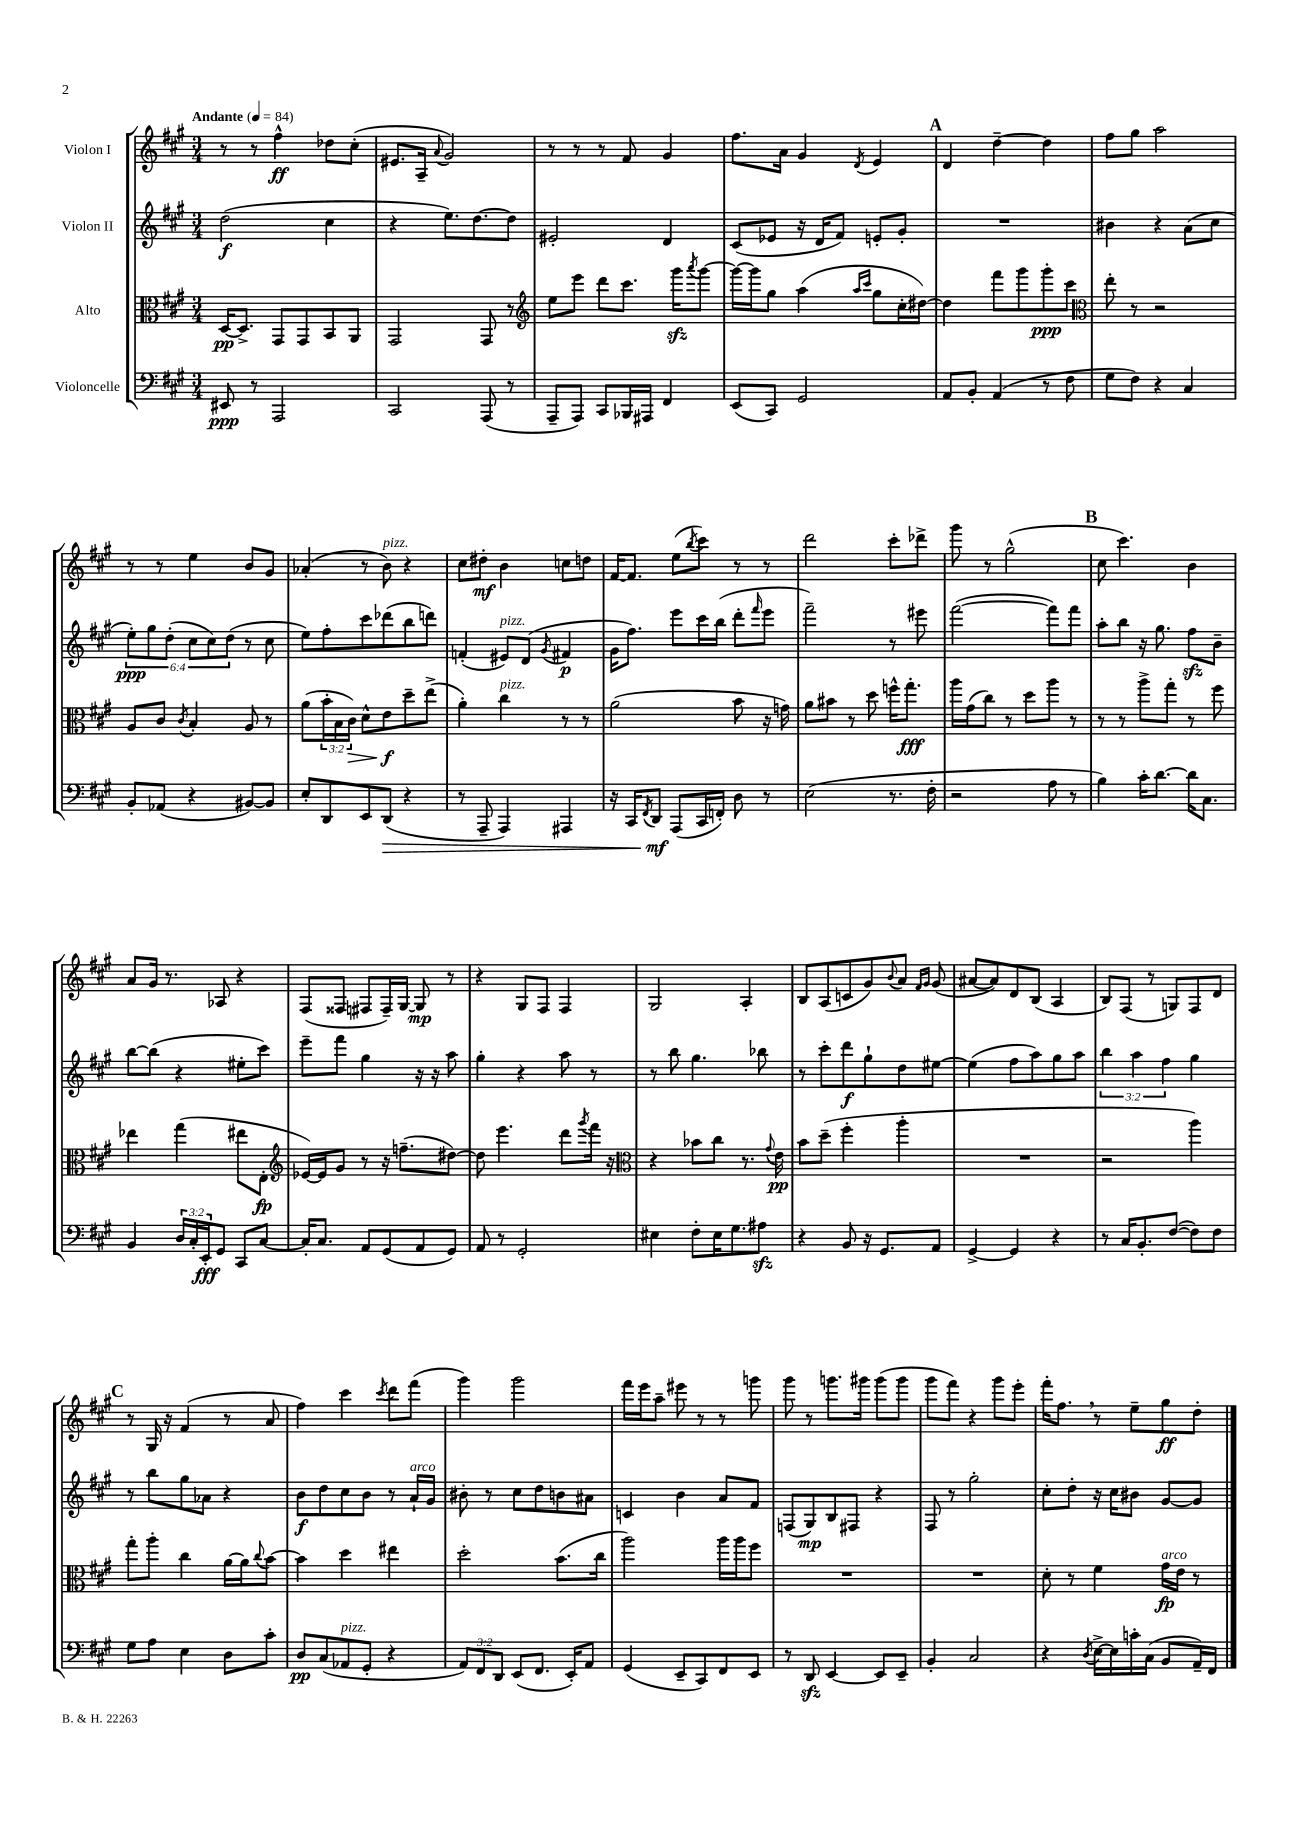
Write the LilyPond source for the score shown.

<<
\new StaffGroup <<
\new Staff = "s0" \with { instrumentName = "Violon I" } {
    \clef treble \key a \major \numericTimeSignature \time 3/4 \tempo "Andante" 4 = 84
    r8 r8 fis''4-^\ff des''8 cis''8-.( |
    eis'8. a16-- \appoggiatura { a'8 } gis'2) |
    r8 r8 r8 fis'8 gis'4 |
    fis''8. a'16 gis'4 \acciaccatura { d'8 } e'4 |
    \mark \markup { \bold "A" } d'4 d''4~-- d''4 |
    fis''8 gis''8 a''2 |
    r8 r8 e''4 b'8 gis'8 |
    aes'4-.( r8 b'8^\markup { \italic "pizz." }) r4 |
    cis''8 dis''8-.\mf b'4 c''8 d''8 |
    fis'16~ fis'8. e''8( \acciaccatura { b''8 } cis'''8) r8 r8 |
    d'''2 cis'''8-. des'''8-> |
    gis'''8 r8 gis''2-^( |
    \mark \markup { \bold "B" } cis''8 cis'''4.) b'4 |
    a'8 gis'16 r8. aes8 r4 |
    fis8( fisis8 fis8 fis16--) gis16~ gis8\mp r8 |
    r4 gis8 fis8 fis4 |
    gis2 a4-. |
    b8 a8( c'8 gis'8) \appoggiatura { b'8 } a'8 \grace { fis'16 gis'16 } gis'8( |
    ais'8~ ais'8) d'8 b8( a4 |
    b8) fis8( r8 g8) fis8 d'8 |
    \mark \markup { \bold "C" } r8 gis16 r16 fis'4( r8 a'8 |
    fis''4) cis'''4 \acciaccatura { cis'''8 } d'''8 fis'''8( |
    gis'''4) gis'''2 |
    fis'''16 e'''16 a''8-- eis'''8 r8 r8 g'''8 |
    gis'''8 r8 g'''8. gis'''16 gis'''8( gis'''8 |
    gis'''8 fis'''8) r4 gis'''8 e'''8-. |
    fis'''16-. fis''8. \breathe r8 e''8-- gis''8\ff d''8-. \bar "|." |
}
\new Staff = "s1" \with { instrumentName = "Violon II" } {
    \clef treble \key a \major \numericTimeSignature \time 3/4 \override Staff.TupletNumber.text = #tuplet-number::calc-fraction-text
    d''2\f( cis''4 |
    r4 e''8.) d''8.~ d''8 |
    eis'2-. d'4 |
    cis'8( ees'8 r16 d'16 fis'8) e'8-. gis'8-. |
    \mark \markup { \bold "A" } R2. |
    bis'4 r4 a'8( cis''8 |
    \tuplet 6/4 { e''8-.\ppp) gis''8 d''8-.( cis''8 cis''8) d''8( } r8 cis''8 |
    e''8) fis''8-. cis'''8 des'''8( b''8 d'''8) |
    f'4-.( eis'8^\markup { \italic "pizz." }) d'8( \acciaccatura { gis'8 } fis'4\p |
    gis'16 fis''8.) e'''8 cis'''16 b''16( d'''8-. \grace { fis'''16 } e'''8 |
    fis'''2--) r8 eis'''8 |
    fis'''2~( fis'''8) fis'''8 |
    \mark \markup { \bold "B" } a''8-. b''8 r16 gis''8. fis''8\sfz b'8-- |
    b''8~ b''8( r4 eis''8-. cis'''8) |
    e'''8-- fis'''8 gis''4 r16 r16 a''8 |
    gis''4-. r4 a''8 r8 |
    r8 b''8 gis''4. bes''8 |
    r8 cis'''8-. d'''8\f gis''8-! d''8 eis''8~ |
    eis''4( fis''8 a''8) gis''8 a''8 |
    \tuplet 3/2 { b''4 a''4 fis''4 } gis''4 |
    \mark \markup { \bold "C" } r8 b''8 gis''8 aes'8 r4 |
    b'8\f d''8 cis''8 b'8 r8 a'16-!^\markup { \italic "arco" } gis'16 |
    bis'8-. r8 cis''8 d''8 b'8 ais'8 |
    c'4 b'4 a'8 fis'8 |
    f8( gis8\mp) b8 fis8 r4 |
    fis8 r8 gis''2-. |
    cis''8-. d''8-. r16 cis''16 bis'8 gis'8~ gis'8 \bar "|." |
}
\new Staff = "s2" \with { instrumentName = "Alto" } {
    \clef alto \key a \major \numericTimeSignature \time 3/4 \override Staff.TupletNumber.text = #tuplet-number::calc-fraction-text
    d16~\pp d8.-> gis,8 gis,8 b,8 a,8 |
    gis,2 gis,8 r8 |
    \clef treble e''8 e'''8 d'''8 cis'''8. gis'''16\sfz \acciaccatura { a'''8 } gis'''8~ |
    gis'''16~ gis'''16 gis''8 a''4( \grace { a''16 cis'''16 } gis''8 cis''16-. dis''16~) |
    \mark \markup { \bold "A" } dis''4 fis'''8 gis'''8 gis'''8-.\ppp cis'''8 |
    \clef alto e''8-. r8 r2 |
    a8 cis'8 \acciaccatura { cis'8 } b4-. a8 r8 |
    a'8( \tuplet 3/2 { b'16-. b16 cis'16\>) } d'8-^ e'8\f\! d''8-- e''8->( |
    a'4-.) cis''4^\markup { \italic "pizz." } r8 r8 |
    a'2( b'8 r16 g'16) |
    a'8 bis'8 r8 d''8 f''16-^ gis''8.-.\fff |
    a''16 gis'16( cis''8) r8 d''8 a''8 r8 |
    \mark \markup { \bold "B" } r8 r8 a''8-> gis''8-. r8 fis''8 |
    ees''4 gis''4( eis''8 e8-.\fp |
    \clef treble ees'16~) ees'16 gis'8 r8 r16 f''8.--( dis''8~) |
    dis''8 e'''4. d'''8 \acciaccatura { gis'''8 } fis'''16 r16 |
    \clef alto r4 bes'8 cis''8 r8. \appoggiatura { gis'8 } e'16\pp |
    b'8 d''8--( fis''4-. a''4-. |
    R2. |
    r2 a''4) |
    \mark \markup { \bold "C" } gis''8-. a''8-. cis''4 a'16~ a'16 \appoggiatura { cis''8 } b'8~ |
    b'4 d''4 eis''4 |
    d''2-. b'8.( cis''16 |
    a''2) a''16 a''16 fis''8 |
    R2. |
    R2. |
    d'8-. r8 fis'4 gis'16\fp^\markup { \italic "arco" } e'16 r8 \bar "|." |
}
\new Staff = "s3" \with { instrumentName = "Violoncelle" } {
    \clef bass \key a \major \numericTimeSignature \time 3/4 \override Staff.TupletNumber.text = #tuplet-number::calc-fraction-text
    eis,8\ppp r8 a,,2 |
    cis,2 a,,8( r8 |
    a,,8-- a,,8) cis,8 bes,,16 ais,,16 fis,4 |
    e,8( cis,8) gis,2 |
    \mark \markup { \bold "A" } a,8 b,8-. a,4( r8 fis8 |
    gis8 fis8) r4 cis4 |
    b,8-. aes,8( r4 bis,8~) bis,8 |
    e8-. d,8 e,8 d,8\>( r4 |
    r8 a,,8-- a,,4) ais,,4 |
    r16 cis,16 \acciaccatura { fis,8 } d,8\mf\! a,,8( cis,16 f,16-.) d8 r8 |
    e2( r8. fis16-. |
    r2 a8 r8 |
    \mark \markup { \bold "B" } b4) cis'16-. d'8.~ d'16 cis8. |
    b,4 \tuplet 3/2 { d16 cis16-. e,16-.\fff } gis,8 cis,8 cis8~ |
    cis16-. cis8. a,8 gis,8( a,8 gis,8) |
    a,8 r8 gis,2-. |
    eis4 fis8-. eis16 gis8. ais8\sfz |
    r4 b,8 r16 gis,8. a,8 |
    gis,4~-> gis,4 r4 |
    r8 cis16 b,8.-. fis8~( fis8) fis8 |
    \mark \markup { \bold "C" } gis8 a8 e4 d8 cis'8-. |
    d8\pp cis8( aes,8^\markup { \italic "pizz." } gis,8-. r4 |
    \tuplet 3/2 { a,8) fis,8 d,8 } e,8( fis,8. e,16-.) a,8 |
    gis,4( e,8-- cis,8) fis,8 e,8 |
    r8 d,8\sfz e,4~ e,8 e,8-- |
    b,4-. cis2 |
    r4 \acciaccatura { d8 } e16~-> e16 c'16-. cis16( b,8 a,16--) fis,16 \bar "|." |
}
>>
>>
\layout { \context { \Score \remove "Bar_number_engraver" } }
